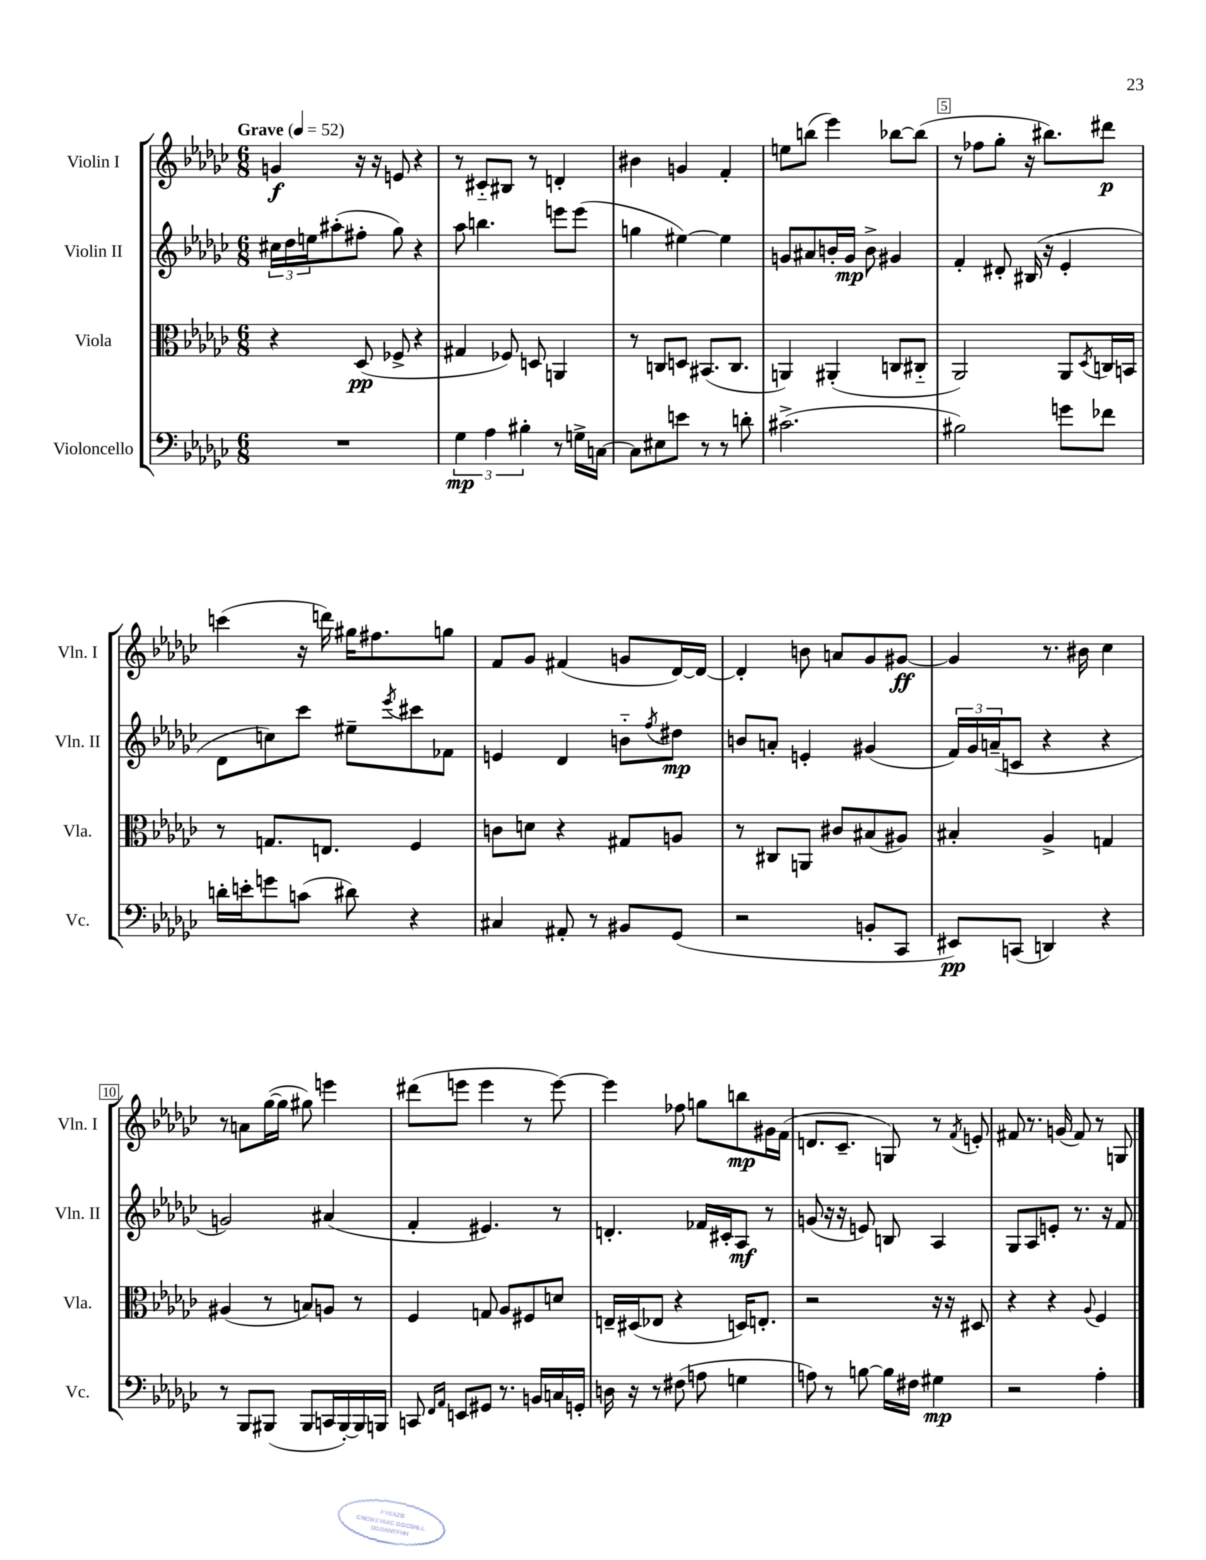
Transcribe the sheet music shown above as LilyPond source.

<<
\new StaffGroup <<
\new Staff = "s0" \with { instrumentName = "Violin I" shortInstrumentName = "Vln. I" } {
    \clef treble \key ges \major \numericTimeSignature \time 6/8 \tempo "Grave" 4 = 52
    g'4\f r16 r16 e'8 r4 |
    r8 cis'8-_ bis8 r8 d'4-. |
    bis'4 g'4 f'4-. |
    e''8 b''8( ees'''4) bes''8~ bes''8( |
    r8 fes''8 ges''8-. r16 bis''8.) dis'''8\p |
    c'''4( r16 d'''16) gis''16 fis''8. g''8 |
    f'8 ges'8 fis'4( g'8 des'16~) des'16~ |
    des'4-. b'8 a'8 ges'8 gis'8~\ff |
    gis'4 r8. bis'16 ces''4 |
    r8 a'8 ges''16~( ges''16 gis''8) e'''4 |
    dis'''8( e'''8 e'''4 r8 e'''8~) |
    e'''4 fes''8 g''8 b''8\mp gis'16 f'16( |
    d'8. ces'8.-- g8) r8 \acciaccatura { f'8 } e'8-. |
    fis'8 r8. g'16( fis'8) r8 g8 \bar "|." |
}
\new Staff = "s1" \with { instrumentName = "Violin II" shortInstrumentName = "Vln. II" } {
    \clef treble \key ges \major \numericTimeSignature \time 6/8
    \tuplet 3/2 { cis''16 des''16 e''16 } ais''8-.( fis''8-. ges''8) r4 |
    aes''8 b''4. e'''8 e'''8( |
    g''4 eis''4~) eis''4 |
    g'8 ais'8 b'16-. g'16\mp b'8-> gis'4 |
    f'4-. dis'8-. bis16( r16 ees'4-. |
    des'8 c''8) ces'''8 eis''8-- \acciaccatura { ees'''8 } cis'''8 fes'8 |
    e'4 des'4 b'8-_ \acciaccatura { f''8 } dis''8\mp |
    b'8 a'8-. e'4-. gis'4( |
    \tuplet 3/2 { f'16) ges'16 a'16--( } c'8 r4 r4 |
    g'2) ais'4( |
    f'4-. eis'4.) r8 |
    d'4.-. fes'16 cis'16-. aes8\mf r8 |
    g'8( r16 r16 e'8) b8 aes4 |
    ges8 aes8 e'8-. r8. r16 f'8 \bar "|." |
}
\new Staff = "s2" \with { instrumentName = "Viola" shortInstrumentName = "Vla." } {
    \clef alto \key ges \major \numericTimeSignature \time 6/8
    r4 des8\pp( fes8-> r4 |
    gis4 fes8) d8 a,4 |
    r8 c8 d8 bis,8.( c8. |
    a,4) ais,4-.( c8 cis8-_ |
    aes,2) aes,8 \acciaccatura { des8 } c16 b,16 |
    r8 g8. e8. f4 |
    c'8 d'8 r4 gis8 a8 |
    r8 cis8 a,8 cis'8 bis8( ais8) |
    bis4-. aes4-> g4 |
    ais4( r8 b8) a8 r8 |
    f4 g8 aes8 fis8 d'8 |
    e16-- dis16( ees8 r4 d16) e8.-. |
    r2 r16 r16 dis8 |
    r4 r4 \appoggiatura { aes8 } f4 \bar "|." |
}
\new Staff = "s3" \with { instrumentName = "Violoncello" shortInstrumentName = "Vc." } {
    \clef bass \key ges \major \numericTimeSignature \time 6/8
    R2. |
    \tuplet 3/2 { ges4\mp aes4 bis4-. } r8 g16-> c16~ |
    c8 eis8 e'8 r8 r8 d'8-. |
    cis'2.->( |
    bis2) g'8 fes'8 |
    d'16-. e'16-. g'8 c'8( dis'8) r4 |
    cis4 ais,8-. r8 bis,8 ges,8( |
    r2 b,8-. ces,8 |
    eis,8\pp) c,8( d,4) r4 |
    r8 bes,,8 bis,,8( bis,,8 c,16 bis,,16~-.) bis,,16 b,,16 |
    c,8 \grace { f,16 aes,16 } e,8 gis,8 r8. b,16 c16 g,16-. |
    d16 r16 r8 fis8( a8 g4 |
    a8) r8 b8~ b16 fis16 gis4\mp |
    r2 aes4-. \bar "|." |
}
>>
>>
\layout { \context { \Score \override BarNumber.break-visibility = ##(#f #t #t) barNumberVisibility = #(every-nth-bar-number-visible 5) \override BarNumber.stencil = #(make-stencil-boxer 0.1 0.3 ly:text-interface::print) } }
